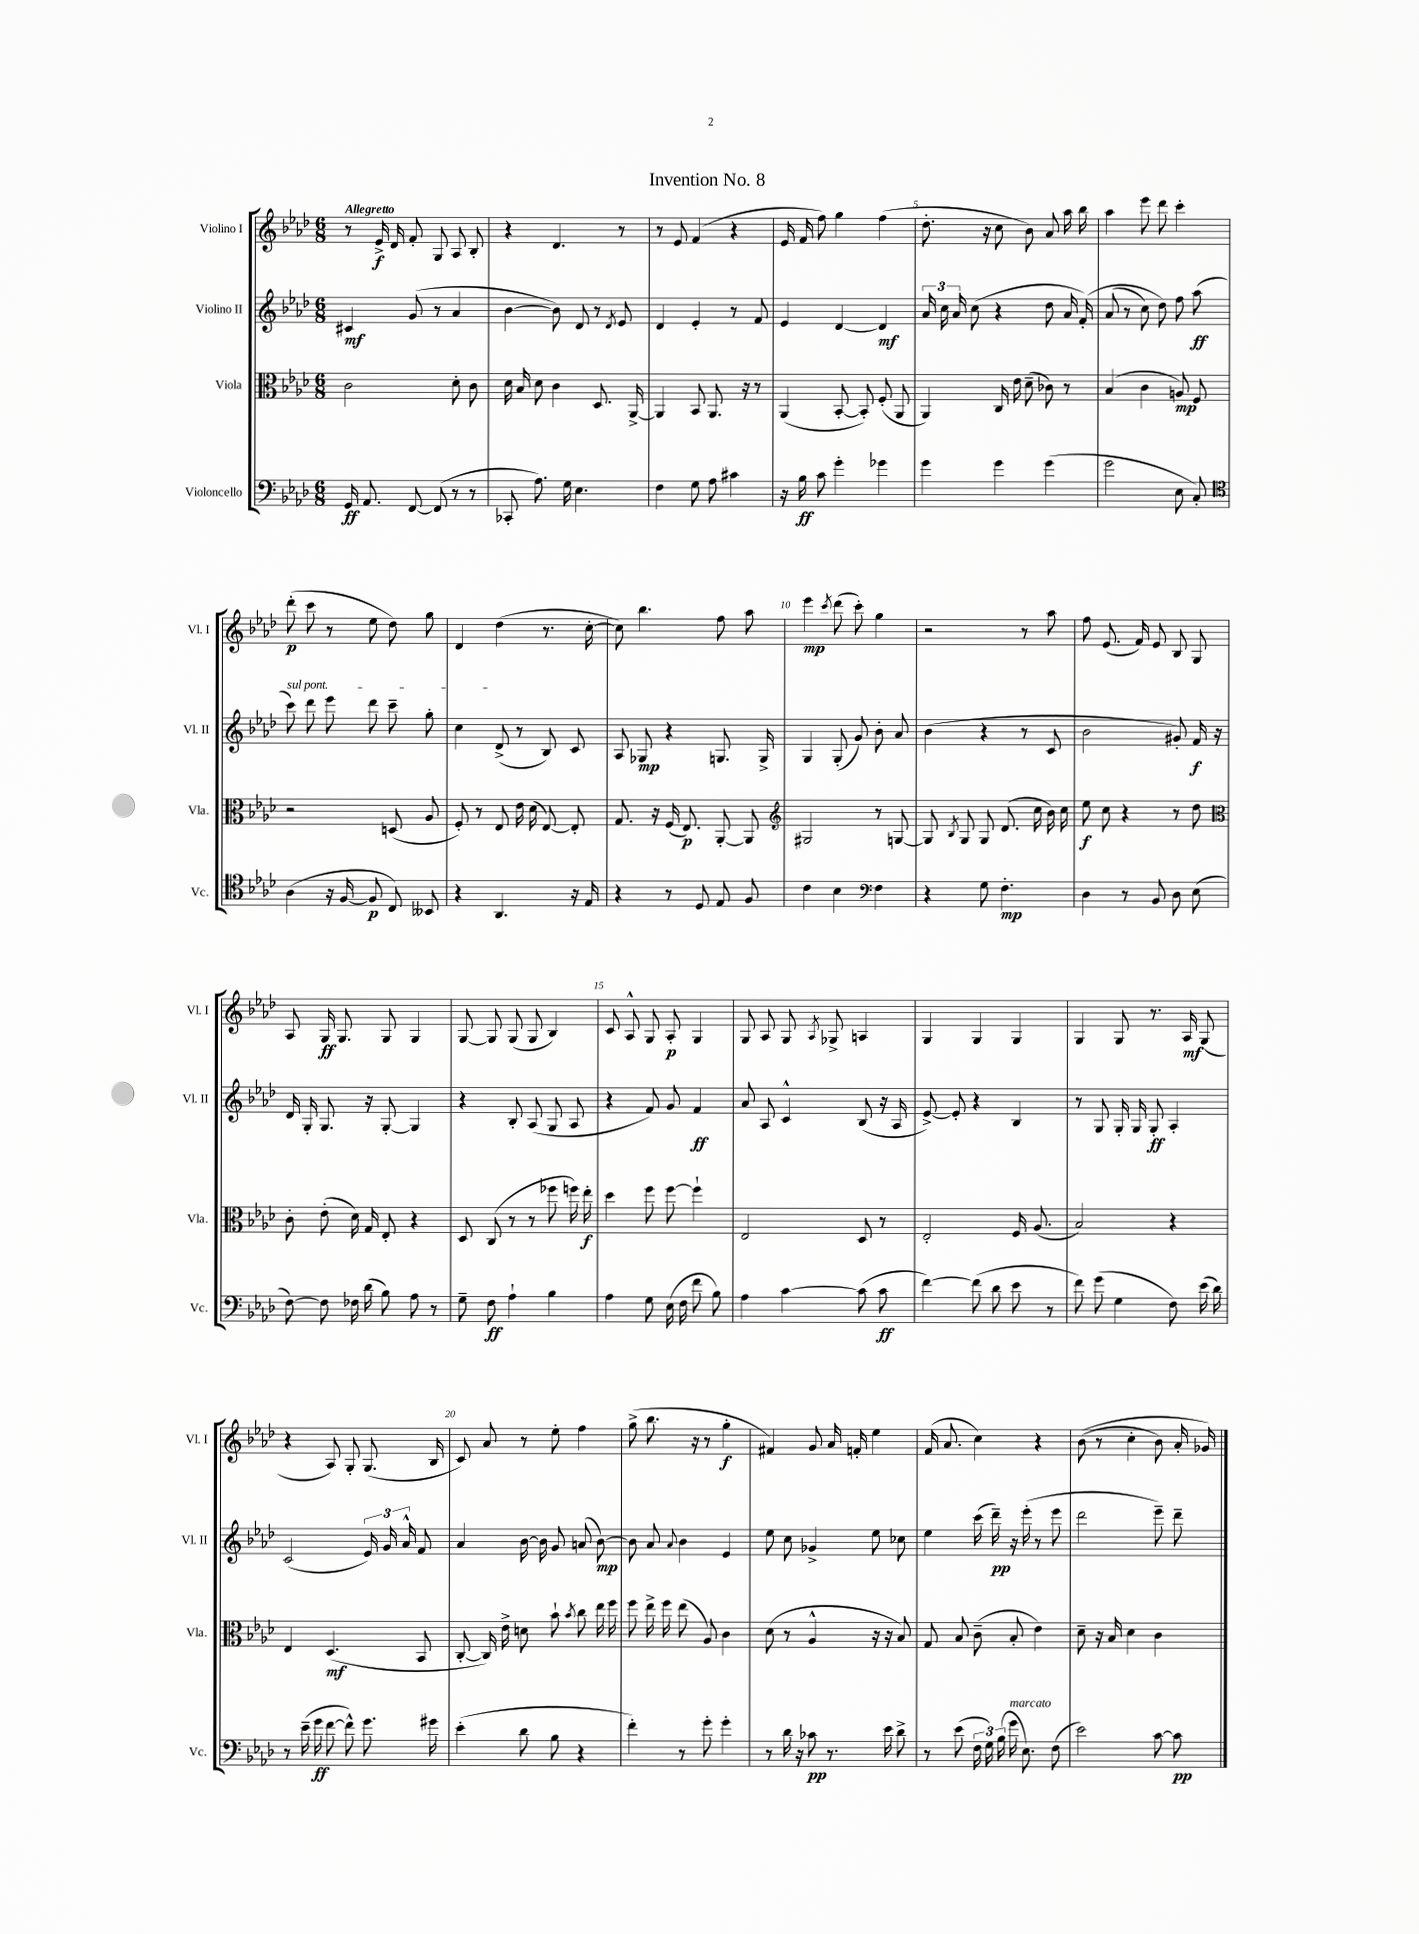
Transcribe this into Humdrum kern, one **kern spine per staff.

**kern	**kern	**kern	**kern
*staff4	*staff3	*staff2	*staff1
*clefF4	*clefC3	*clefG2	*clefG2
*k[b-e-a-d-]	*k[b-e-a-d-]	*k[b-e-a-d-]	*k[b-e-a-d-]
*M6/8	*M6/8	*M6/8	*M6/8
16GG/	2c\	4c#/	8r
8.AA-/	.	.	.
.	.	.	16e-^/
.	.	.	16d-/
[8FF/	.	(8g/	8f'/
(8FF/]	.	8r	8G/
8r	8d-'\	4a-/	8A-/
8r	8c\	.	8B-'/
=	=	=	=
8CC-'/	16d-\	[4b-\	4r
.	16B-/	.	.
8.A-\)	8d-\	.	.
.	4c\	8b-\])	4.d-/
16G\	.	.	.
4.E-\	.	8d-/	.
.	8.D-/	8r	.
.	.	8qd-/	.
.	.	8e-/	8r
.	[16AA-^/	.	.
=	=	=	=
4F\	4AA-/]	4d-/	8r
.	.	.	8e-/
8G\	8BB-/	4e-'/	(4f/
8A-\	8.AA-/	.	.
4c#\	.	8r	4r
.	16r	.	.
.	8r	8f/	.
=	=	=	=
16r	(4AA-/	4e-/	16e-/
16B-\	.	.	16f/
8c\	.	.	8ff\)
4g'\	[8BB-'/	[4d-/	4gg\
.	8BB-'/])	.	.
4g-\	(8F'/	4d-/]	(4ff\
.	8AA-/	.	.
=	=	=	=
4g\	4AA-/)	24a-/	8.dd-'\
.	.	24cc\	.
.	.	24a-/	.
.	.	(8cc\	.
.	.	.	16r
4g\	16C/	4r	8cc\
.	16e-\	.	.
.	(8d-~\	.	8b-\)
(4g\	8c-\)	8dd-\	8a-/
.	8r	16a-/	16aa-\
.	.	&(16f'/)	16bb-\
=	=	=	=
2g\	(4B-/	(8a-/	4aa-\
.	.	8r	.
.	4c\	8cc\)	8eee-\
.	.	8dd-\&)	8ddd-\
8E-\	8A/)	8ff\	4ccc'\
8C'/)	8F/	(8aa-\	.
=	=	=	=
*clefC4	*	*	*
(4A-\	2r	8ccc\)	(8ddd-'\
.	.	8ddd-\	8ccc\
16r	.	8eee-\	8r
[16F/	.	.	.
8F/]	.	8ddd-\	8ee-\
8C/)	(8D/	8ccc~\	8dd-\)
8BB--/	8A-/	8gg'\	8gg\
=	=	=	=
4r	8F'/)	4cc\	4d-/
.	8r	.	.
4.AA-/	8E-/	(8d-^/	(4dd-\
.	16e-\	8r	.
.	(16d-\	.	.
.	[8E-/)	8B-/)	8.r
16r	8E-'/]	8c/	.
16E-/	.	.	[16cc'\
=	=	=	=
4r	8.G/	8A-/	8cc\])
.	.	8G-/	4.bb-\
.	16r	.	.
8r	(16F/	4r	.
.	8.E-/)	.	.
8D-/	.	.	.
8E-/	[8AA-'/	8.G/	8ff\
8F/	8AA-/]	.	8aa-\
.	.	16G^/	.
=	=	=	=
*	*clefG2	*	*
4c\	2G#/	4G/	4eee-\
.	.	.	8qccc/
4B-\	.	(8G'/	(8ddd-\
.	.	8g/)	8ccc'\)
*clefF4	*	*	*
4F\	8r	8b-'\	4gg\
.	[8G/	8a-/	.
=	=	=	=
4r	8G/]	(4b-\	2r
.	8qB-/	.	.
.	8G/	.	.
8G\	8G/	4r	.
4.F'\	(8.d-/	.	.
.	.	8r	8r
.	16cc\	.	.
.	16b-\)	8c/	8aa-\
.	16cc\	.	.
=	=	=	=
4D-\	8ee-\	2b-\	8ff\
.	8cc\	.	(8.e-/
8r	4r	.	.
.	.	.	16f/)
8BB-/	.	.	8e-/
8D-\	8r	8g#'/)	8B-/
(8E-\	8dd-\	16f/	8G/
.	.	16r	.
=	=	=	=
*	*clefC3	*	*
[8F\)	8c'\	16d-/	8A-/
.	.	16G'/	.
8F\]	(8e-'\	8.G/	16G/
.	.	.	8.G/
16F-\	16d-\)	.	.
(16d-\	16G/	16r	.
8B-\)	8E-'/	[8G'/	8G/
8A-\	4r	4G/]	4G/
8r	.	.	.
=	=	=	=
8G~\	8D-/	4r	[8G/
8F\	(8C/	.	8G/]
4A-`\	8r	8B-'/	(8G/
.	8r	(8A-/	8G/
4B-\	8ff-\	8G/	4B-/)
.	16ff\)	8A-/	.
.	16ee-'\	.	.
=	=	=	=
4A-\	4dd-\	4r	8c/
.	.	.	8A-^^/
8G\	8ff\	8f/)	8G/
(16E-\	[8ff\	8g/	8A-'/
16F\	.	.	.
8f\	4ff`\]	4f/	4G/
8B-\)	.	.	.
=	=	=	=
4A-\	2E-/	8a-/	8G/
.	.	8A-/	8A-/
[4c\	.	4c^^/	8G/
.	.	.	8qA-/
.	.	.	8G-^/
(8c\]	8D-/	(8B-/	4A/
8c\	8r	16r	.
.	.	16A-/	.
=	=	=	=
[4f\)	2E-'/	[8e-^/)	4G/
.	.	8e-'/]	.
(8f\]	.	4r	4G/
8d-\	.	.	.
8e-\	16F/	4B-/	4G/
.	(8.A-/	.	.
8r	.	.	.
=	=	=	=
8f\)	2B-/)	8r	4G/
(8g\	.	8G/	.
4G\	.	16G'/	8G/
.	.	16G/	.
.	.	8G'/	8.r
8F\)	4r	4A-'/	.
.	.	.	16A-/
(16e-\	.	.	(8G/
16d-\)	.	.	.
=	=	=	=
8r	4E-/	(2c/	4r
(16e-~\	.	.	.
16g\	.	.	.
[8f\	(4.D-/	.	8A-/)
8f^^\])	.	.	8G'/
8.g\	.	24e-/)	(8.G/
.	.	24g/	.
.	.	24a-^^/	.
.	8BB-/	8f/	.
16g#\	.	.	16B-/
=	=	=	=
(4e-'\	[8C'/	4a-/	8c/)
.	16C/])	.	8a-/
.	16e-^\	.	.
8d-\	8d\	[16b-\	8r
.	.	16b-\]	.
8B-\	8b-`\	8g/	8ee-'\
.	8qb-/	.	.
4r	8cc\	(8a/	4ff\
.	16ee-\	[8b-\)	.
.	16ff\	.	.
=	=	=	=
4f'\)	8ff\	8b-\]	(8gg^\
.	16ee-^\	8a-/	8.bb-\
.	16ff\	.	.
.	.	8qqa-/	.
8r	(8ee-\	4b-\	.
.	.	.	16r
8g'\	8A-/)	.	8r
4g'\	4c\	4e-/	4gg'\
=	=	=	=
8r	(8d-\	8ee-\	4f#/)
16d-\	8r	8cc\	.
16r	.	.	.
8c-\	4A-^^/	4g-^/	8g/
8.r	.	.	16a-/
.	.	.	16f'/
.	16r	8ee-\	4ee-\
16e-\	16r	.	.
8d-^\	8B-/)	8cc-\	.
=	=	=	=
8r	8G/	4ee-\	(16f/
.	.	.	8.a-/
(8e-\	8B-/	.	.
24F\	(8c~\	(16ccc\	4cc\)
24G\)	.	.	.
.	.	16ddd-~\)	.
(24B-\	.	.	.
16g\	8B-'/	16r	.
8.E-\)	.	(16eee-'\	.
.	4e-\)	8r	4r
(8F\	.	8eee-\	.
=	=	=	=
2e-\)	8d-~\	2ddd-\	&((8b-\
.	16r	.	8r
.	16B-/	.	.
.	4d-\	.	4cc'\
[8c\	4c\	8eee-~\)	8b-\)
8c\]	.	8ddd-~\	16a-'/
.	.	.	16g-/&)
==	==	==	==
*-	*-	*-	*-
